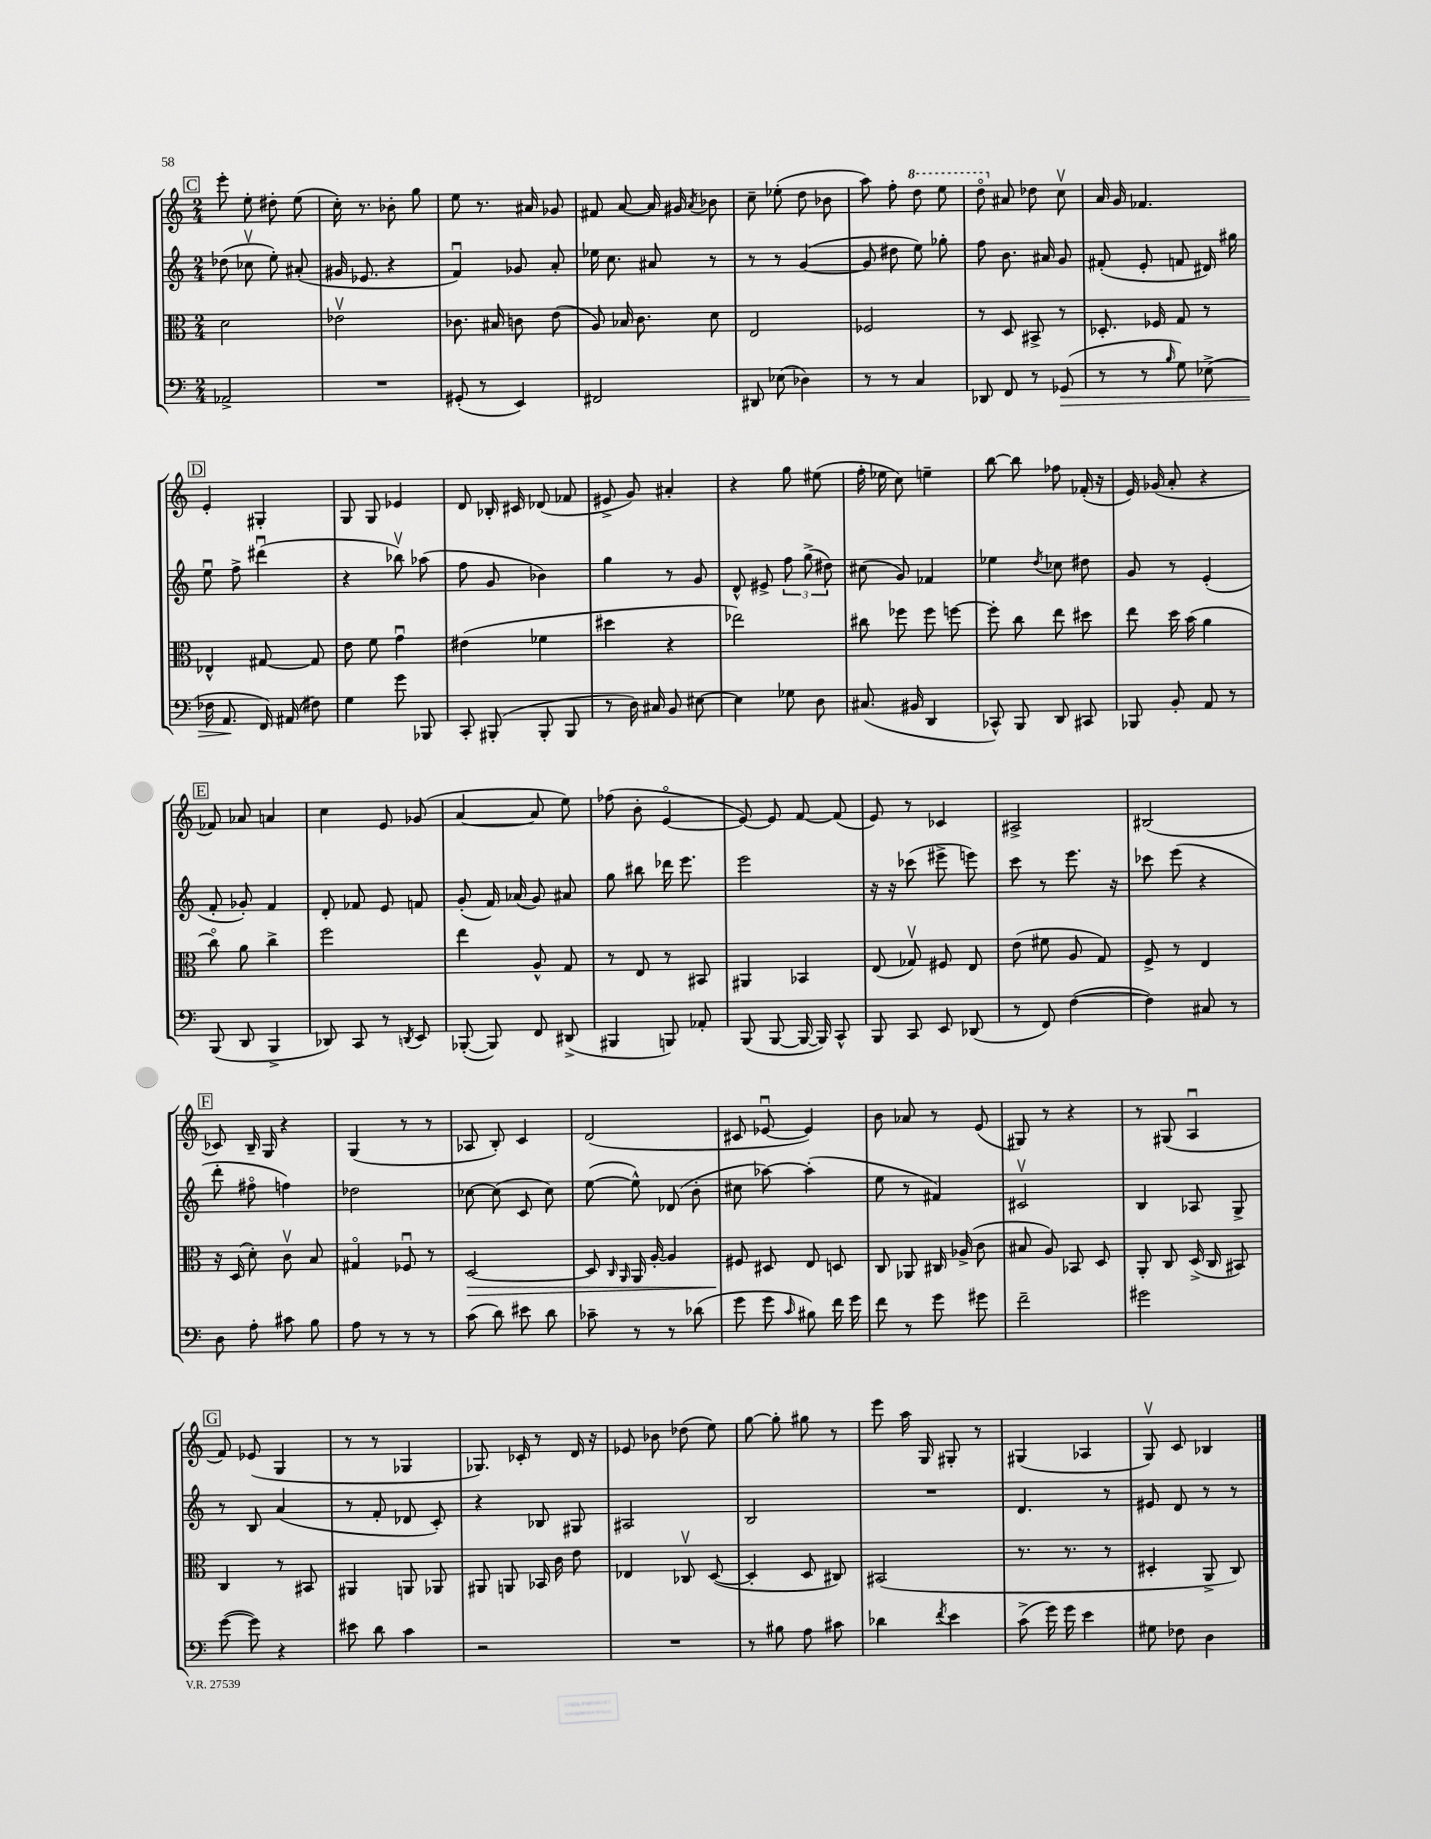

**kern	**kern	**kern	**kern
*staff4	*staff3	*staff2	*staff1
*clefF4	*clefC3	*clefG2	*clefG2
*k[]	*k[]	*k[]	*k[]
*M2/4	*M2/4	*M2/4	*M2/4
2AA-^	2d	(8dd-	8eee'
.	.	8cc-v	8ee'
.	.	8ee')	8dd#'
.	.	(8a#'	(8ee
=	=	=	=
2r	2e-v	16g#	16cc')
.	.	8.e-	8.r
.	.	4r	8b-'
.	.	.	8gg
=	=	=	=
(8GG#'	8.c-	4fu)	8ee
8r	.	.	8.r
.	16B#	.	.
4EE)	8c	8g-	.
.	.	.	16a#
.	(8e	8a'	8g-
=	=	=	=
2FF#	8A)	16ee-	8f#
.	.	8.cc	.
.	16B-	.	[8a
.	8.c	.	.
.	.	8a#	16a]
.	.	.	16g#
.	.	.	8qa
.	8d	8r	8b-
=	=	=	=
8DD#	2E	8r	8cc~
(8E-	.	8r	(8ee-'
4D-)	.	([4g	8dd
.	.	.	8b-
=	=	=	=
8r	2F-	8g]	8aa)
8r	.	8dd#	8ff'
4C	.	8ee)	8ddd
.	.	8gg-'	8eee
=	=	=	=
8DD-	8r	8ff	8dddo
8FF	8D	8.b	8a#
8r	8BB#^	.	8dd-
.	.	16a#	.
(8GG-	8r	8g	8ccv
=	=	=	=
8r	8.D-'	(8f#'	16a
.	.	.	16g
8r	.	8e'	4.f-
.	16F-	.	.
16qqB	.	.	.
8G)	8G	8f	.
(8E-^	8r	16d#)	.
.	.	16gg#	.
=	=	=	=
16F-	4E-^^	8eeu	4e'
8.AA	.	.	.
.	.	8ff^	.
16FF)	[8G#	(4ddd#u	4G#'
(16AA#	.	.	.
8F#)	8G#]	.	.
=	=	=	=
4G	8e	4r	8G
.	8f	.	8G
8g	4gu	8bb-v)	4e-
8BBB-	.	(8aa-	.
=	=	=	=
8CC'	(4e#	8ff	8d
(8BBB#'	.	8g	16B-'
.	.	.	16c#
8BBB#'	4f-	4b-)	(8d-
8BBB#	.	.	8f-
=	=	=	=
8r	4dd#	4gg	8e#^
16D)	.	.	8g)
16C#	.	.	.
8BB	4r	8r	4a#'
[8E#	.	8g	.
=	=	=	=
4E#]	2ee-)	8d^^	4r
.	.	8e#^	.
8G-	.	12ff	8gg
.	.	(12gg^	.
8D	.	.	(8ee#
.	.	12dd#)	.
=	=	=	=
(8.C#	8cc#	(8cc#	16ff'
.	.	.	16ee-
.	8ff-	8g)	8cc)
16BB#	.	.	.
4DD	8ff-	4f-	4ee~
.	[8ff	.	.
=	=	=	=
8CC-^^)	8ff']	4ee-	[8bb
8BBB	8cc	.	8bb]
.	.	8qdd	.
8DD	8ee	8cc-	8ff-
8CC#	8dd#	8dd#	(16f-'
.	.	.	16r
=	=	=	=
8BBB-	8ee	8g	16e)
.	.	.	(16g-
8BB'	16dd	8r	8a'
.	(16b	.	.
8AA	4a	(4e'	4r
8r	.	.	.
=	=	=	=
(8BBB	8cco)	8f'	8f-)
8DD	8a	8g-')	8a-
4BBB^	4cc^	4f	4a
=	=	=	=
8DD-)	2ff	8d'	4cc
8CC	.	8f-	.
8r	.	8e	8e
8qDD	.	.	.
8EE	.	8f	(8g-
=	=	=	=
([8BBB-'	4ee	(8g'	[4a
8BBB-])	.	16f)	.
.	.	(16a-	.
8FF	8A^^	8g)	8a]
(8DD#^	8G	8a#	8ee)
=	=	=	=
4BBB#	8r	8gg	(8ff-
.	8E	8bb#	8b'
8BBB)	8r	16ddd-	[4eo
.	.	8.eee	.
8AA-'	8BB#	.	.
=	=	=	=
(8BBB	4AA#	2eee	8e_)
[8BBB	.	.	8e]
16BBB_	4BB-	.	[8f
16BBB])	.	.	.
8CC^^	.	.	(8f]
=	=	=	=
8BBB	(8E	16r	8e)
.	.	16r	.
8CC	8G-v)	(8ccc-	8r
8EE	8F#	8eee#^	4c-
(8DD-	8E	8eee)	.
=	=	=	=
8r	(8e	8ccc	2A#^
8FF)	8f#	8r	.
([4F	8A	8.eee	.
.	8G)	.	.
.	.	16r	.
=	=	=	=
4F])	8F^	8ccc-	(2B#
.	8r	(8eee	.
8C#	4E	4r	.
8r	.	.	.
=	=	=	=
8D	16r	8ddd'	8c-)
.	(16D	.	.
8A'	8d')	8ff#o	16B~
.	.	.	16G
8c#	8cv	4ff)	4r
8B	8B	.	.
=	=	=	=
8A	4G#o	2dd-	(4G
8r	.	.	.
8r	8F-u	.	8r
8r	8r	.	8r
=	=	=	=
(8c	[2D	[8cc-	8A-
8d)	.	(8cc-]	8B')
8e#	.	8c	4c
8d	.	8cc-)	.
=	=	=	=
8c-~	8D]	([8ee	(2d
.	16qqC	.	.
.	16qqAA	.	.
8r	16AA	8ee^^])	.
.	[16A'	.	.
8r	4A]	(8d-	.
(8d-	.	8b'	.
=	=	=	=
8g	8F#	8cc#	8c#
8g	8D#	[8aa-)	[8e-u
16qqc	.	.	.
8B#)	8E	(4aa-']	4e-])
16f	8D	.	.
16g	.	.	.
=	=	=	=
8f	8C	8ee	8b
8r	8AA-	8r	8a-
8g	16C#	4f#)	8r
.	(16A-^	.	.
8g#	8c	.	(8e
=	=	=	=
2f~	8B#	2c#v	8G#)
.	8A)	.	8r
.	8BB-	.	4r
.	8D	.	.
=	=	=	=
2g#	8AA'	4B	8r
.	8C	.	(8G#
.	(16D^	8A-	4Au
.	16C	.	.
.	8BB#)	8G^	.
=	=	=	=
([8g	4C	8r	8f)
8g])	.	8B	(8e-
4r	8r	(4a	4G
.	8BB#	.	.
=	=	=	=
8e#	4AA#	8r	8r
8d	.	8f'	8r
4c	8AA	8d-	4G-
.	8AA-	8c')	.
=	=	=	=
2r	8AA#	4r	8.G-)
.	8AA	.	.
.	.	.	16c-'
.	16BB-	8B-	8r
.	16c	.	.
.	8e	8G#	16d
.	.	.	16r
=	=	=	=
2r	4E-	2A#	8e-
.	.	.	8b-
.	8C-v	.	(8dd-
.	([8D	.	8ee)
=	=	=	=
8r	4D']	2B	[8gg
8B#	.	.	8gg']
8A	8D	.	8gg#
8c#	8C#)	.	8r
=	=	=	=
4d-	(2BB#	2r	8eee
.	.	.	16aa
.	.	.	16G
8qf	.	.	.
4e	.	.	8G#'
.	.	.	8r
=	=	=	=
(8c^	8.r	4.d	(4G#
16g)	.	.	.
16g	8.r	.	.
4e	.	.	4A-
.	8r	8r	.
=	=	=	=
8G#	4D#'	8e#	8Gv)
8F-	.	8d	8c
4D	8AA^	8r	4B-
.	8C)	8r	.
==	==	==	==
*-	*-	*-	*-
